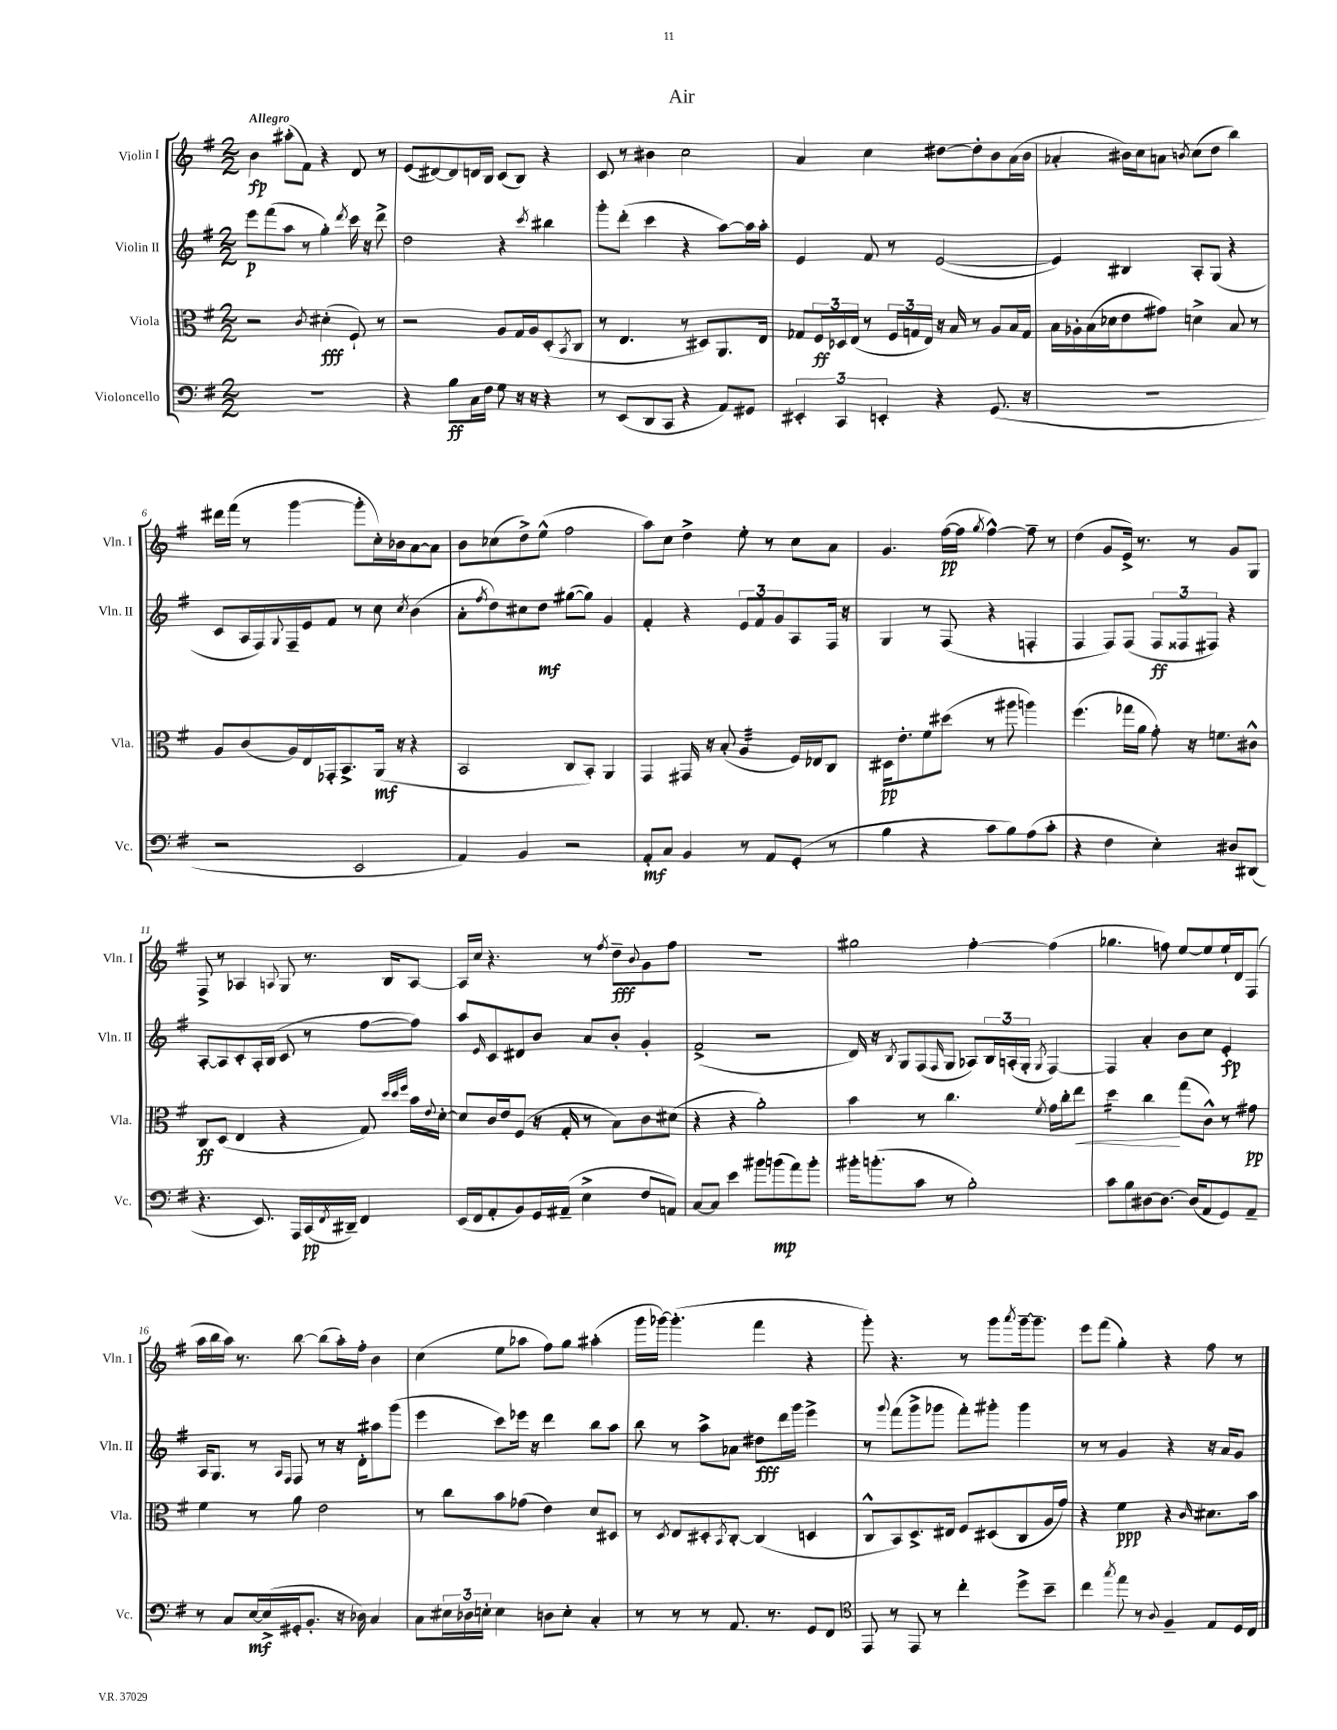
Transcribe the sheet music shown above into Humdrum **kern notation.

**kern	**kern	**kern	**kern
*staff4	*staff3	*staff2	*staff1
*clefF4	*clefC3	*clefG2	*clefG2
*k[f#]	*k[f#]	*k[f#]	*k[f#]
*M2/2	*M2/2	*M2/2	*M2/2
1r	2r	8eee\L	4b\
.	.	(8fff#\	.
.	.	8aa\J	(8aa#'\L
.	.	8r	8f#\J)
.	8qc/	.	.
.	(4d#'\	4gg'\)	4r
.	.	8qddd/	.
.	8F#`/)	16ccc\	8d/
.	.	16r	.
.	8r	8ddd^\	8r
=	=	=	=
4r	2r	2dd\	(8e/L
.	.	.	[8d#/)
8B\L	.	.	8d#/]
16C\L	.	.	16d/L
16F#\JJ	.	.	16B/JJ
8G\	8A/L	4r	(8c/L
16r	16G/L	.	8B/J)
16r	16A/J	.	.
.	.	8qccc/	.
4r	(8D'/	4bb#\	4r
.	8qBB/	.	.
.	8C/J	.	.
=	=	=	=
8r	8r	8ggg'\L	8c/
(8EE/L	4.E/	(8ddd'\J	8r
8DD/	.	4ccc\	4b#\
8CC/J	.	.	.
4r	8r	4r	2cc\
.	8D#/L)	.	.
8AA/L)	8.AA/	[8aa\L)	.
8GG#/J	.	16aa\]L	.
.	16E/Jk	16aa'\JJ	.
=	=	=	=
6EE#'/	8G-/L	4e/	4a/
.	24F#/L	.	.
6CC/	24D-/	.	.
.	(24E/JJ	.	.
.	8r	8f#/	4cc\
6EE'/	.	.	.
.	24F#/LL	8r	.
.	24G/	.	.
.	24E/JJ)	.	.
4r	16r	([2e/	[8dd#\L
.	16B/	.	.
.	8r	.	8dd#'\]
(8.GG/	8A/L	.	8b\
.	16B/L	.	(16a\L
16r	16G/JJ	.	16b\JJ
=	=	=	=
1r	16B\LL	4e/])	4a-'/
.	16A-'\	.	.
.	(16B\	.	.
.	16d-\J	.	.
.	8e\	4B#/	16b#\LL)
.	.	.	16cc\J
.	8g#\J)	.	8a\J
.	.	.	8qb/
.	4d^\	8A'/L	(8cc\L
.	.	(8G/J	8dd\J
.	8B/	4r	4bb\)
.	8r	.	.
=	=	=	=
2r	8A/L	8c/L	16ddd#\LL
.	.	.	(16fff#\JJ
.	(8c/	16A/L	8r
.	.	16F#/)	.
.	.	8qqG/	.
.	16A/L)	16F#~/	[4ggg\
.	16E/	16e/J	.
.	16GG-'/J	8f#/J	.
.	8.BB^/	.	.
2EE/	.	8r	8ggg'\]L
.	(16AA/Jk	8cc\	16cc'\L)
.	16r	.	16b-\J
.	.	8qcc/	.
.	4r	(4b\	[8a\
.	.	.	8a\]J
=	=	=	=
4AA/)	2BB/	8a'\L	8b\L
.	.	8qff#/	.
.	.	8dd\)	(8cc-\
4BB/	.	8cc#\	8dd^\)
.	.	8dd\J	(8ee^^\J
2r	8C/L	([8gg#\L	2ff#\
.	8BB'/J)	8gg#\]J)	.
.	4AA/	4g/	.
=	=	=	=
8AA'/L	4GG/	4f#'/	8aa\L)
8C/J	.	.	8cc\J
4BB/	16GG#/	4r	4dd^\
.	16r	.	.
.	(8B'/	.	.
8r	4A/	12e/L	8ee'\
.	.	12f#/	.
8AA/L	.	.	8r
.	.	12g/	.
(8GG'/J	16F#/LL)	8A/	8cc\L
.	16E-/J	.	.
8r	8C/J	16F#/Jk	8a\J
.	.	16r	.
=	=	=	=
4B\	16D#\LK	4G/	4.g/
.	8.e'\	.	.
4r	8f#\	8r	.
.	(8dd#\J	(8F#/	([16ff#\LL
.	.	.	16ff#\]JJ
.	.	.	8qgg/
8c\L	8r	4r	[4ff#^^\)
8B\)	8aa#\	.	.
(8A\	4aa\)	4F'/	8ff#~\]
8c'\J	.	.	8r
=	=	=	=
4r	(4.ff#\	4F#/	(4dd\
4F#\	.	8F#/L)	8g/L
.	16gg-\LL	(8F#/J	16e^/Jk)
.	16a\JJ	.	8.r
4E'\)	8g'\)	12F#/L	.
.	.	12F##/	.
.	16r	.	8r
.	.	12F#/J)	.
.	8.f\L	.	.
8D#/L	.	4r	8g/L
(8DD#/J	8c#^^\J	.	8G/J
=	=	=	=
4.r	8C/L	[8A'/L	8F#^/
.	(8D/J	8A/]	8r
.	4E/	8c'/	4A-/
8.EE/)	.	16A'/L	.
.	.	(16B/JJ	.
.	.	.	8qqA/
.	4r	8c/	8G/
16AAA/LL	.	.	.
(16CC/	.	8r	8.r
8qFF#/	.	.	.
16DD#~/JJ)	.	.	.
4FF#/	8G/)	[8ff#\L	.
.	.	.	16B/LK
.	32qqdd/LLL	.	.
.	32qqdd/	.	.
.	32qqff#/JJJ	.	.
.	16b\LL	8ff#\]J)	[8A/J
.	8qqe/	.	.
.	[16d'\JJ	.	.
=	=	=	=
(16EE/LL	8d/]L	8aa/L	16A/]LL
16FF#/J	.	.	16cc/JJ
.	.	16qqe/	.
8AA'/	16c/L	8c/	4.r
.	16e/J	.	.
8BB/)	(8F#/J	8d#/	.
16GG/L	16r	8b/J	.
(16AA#~/JJ	16G'/	.	.
4E^\	8r	8a/L	8r
.	.	.	8qff#/
.	8B\L)	8b'/J	8dd~\L
.	.	.	8qqb/
8F#/L	8c\	4g'/	8g\
8AA/J)	(8d#\J	.	8ff#\J
=	=	=	=
[8C/L	4r	(2f#^/	1r
8C/]J	.	.	.
4e\	4r	.	.
8b#\L	2a'\)	2r	.
(8b\	.	.	.
8a\)	.	.	.
8b'\J	.	.	.
=	=	=	=
16b#'\LK	4b\	16d/)	2gg#\
(8.b'\	.	16r	.
.	.	8qB/	.
.	.	8G/L	.
8c\J	8r	(8F#/	.
.	.	16qqF#/	.
8r	4.cc\	8G/J	.
2B'\)	.	8A-/L)	[4ff#'\
.	.	24B/L	.
.	.	(24A'/	.
.	.	24G'/JJ	.
.	8qf#/	8qG/	.
.	16g\LL	[4F#/)	(4ff#\]
.	16cc'\J	.	.
.	8ee\J	.	.
=	=	=	=
8c\L	4dd\	4F#/]	4.gg-\
8B\	.	.	.
[8D#\	4cc\	4a'/	.
8.D#\_J	.	.	8ff\)
.	(8gg\L	8b\L	[8ee/L
(16D#/]LK	.	.	.
8AA/	8c^^\J)	8cc\J	8ee/]
8GG/)	8r	4e'/	16ee`/L
.	.	.	16d/J
8AA~/J	8g#\	.	(8F#/J
=	=	=	=
8r	4f#\	16A/LK	16aa\LL
.	.	8.G/J	16bb\
8C/L	.	.	16aa\JJ)
.	.	.	8.r
[16E/L	8r	8r	.
(16E^/]	.	.	.
.	.	16qqA/LL	.
.	.	16qqF#/JJ	.
16GG#'/J	8a\	8F#/	[8bb\
8.BB'/J	.	.	.
.	2e\	8r	(8bb\]L
16r	.	16r	16aa'\L)
16D-\)	.	16d'\LK	16ff#'\JJ
4C/	.	8aa#\	4b\
.	.	(8ggg\J	.
=	=	=	=
8C\L	8r	4eee\	(4cc\
24E#\L	8cc\L	.	.
24D-\	.	.	.
24E'\JJ	.	.	.
4E\	8b\	8ccc\L)	8ee\L
.	(8g-\J	16eee-\Jk	8aa-\J
.	.	16r	.
8D\L	4e\)	4ddd\	8ff#\L)
8E'\J	.	.	8gg\J
4C'/	8d/L	8bb\L	(4aa#'\
.	8D#/J	8aa\J	.
=	=	=	=
8r	8r	8bb\	16ggg\LL
.	.	.	[16ggg-\JJ)
.	8qD/	.	.
8r	8E/L	8r	(4.ggg-'\]
8r	8D#'/	8aa^\L	.
.	8qBB/	.	.
8.AA/	[8C'/J	8a-\J	.
.	(4C/]	8dd#\L	4fff#\
8.r	.	.	.
.	.	16ddd\L	.
.	.	16ggg\JJ	.
8GG/L	4D/	4eee^\	4r
8FF#/J	.	.	.
=	=	=	=
*clefC4	*	*	*
8EE/	8C^^/L	8r	8ggg'\)
.	.	8qqggg/	.
8r	8BB/)	(8fff#\L	4.r
8EE/	8.D^/	8ggg^\	.
8r	.	8ggg-\J	.
.	16E#/Jk	.	.
4cc'\	8F#/L	8fff#'\L)	8r
.	(8D#/	8ggg#'\J	8ggg\L
.	.	.	8qaaa/
8dd^\L	8C/	4ggg#\	[16ggg~\k
.	.	.	8.ggg~\]J
8b~\J	16A/L	.	.
.	16g/JJ)	.	.
=	=	=	=
4cc\	4r	8r	8eee\L
.	.	8r	(8fff#\J
8qgg/	.	.	.
8ee\	4f#\	4g/	4gg'\)
8r	.	.	.
8qqA/	.	.	.
4F#~/	4r	4r	4r
.	16qqc/	.	.
8E/L	8.d#\L	16r	8ff#\
.	.	16a/LK	.
16D/L	.	8g/J	8r
16C/JJ	16b\Jk	.	.
==	==	==	==
*-	*-	*-	*-
